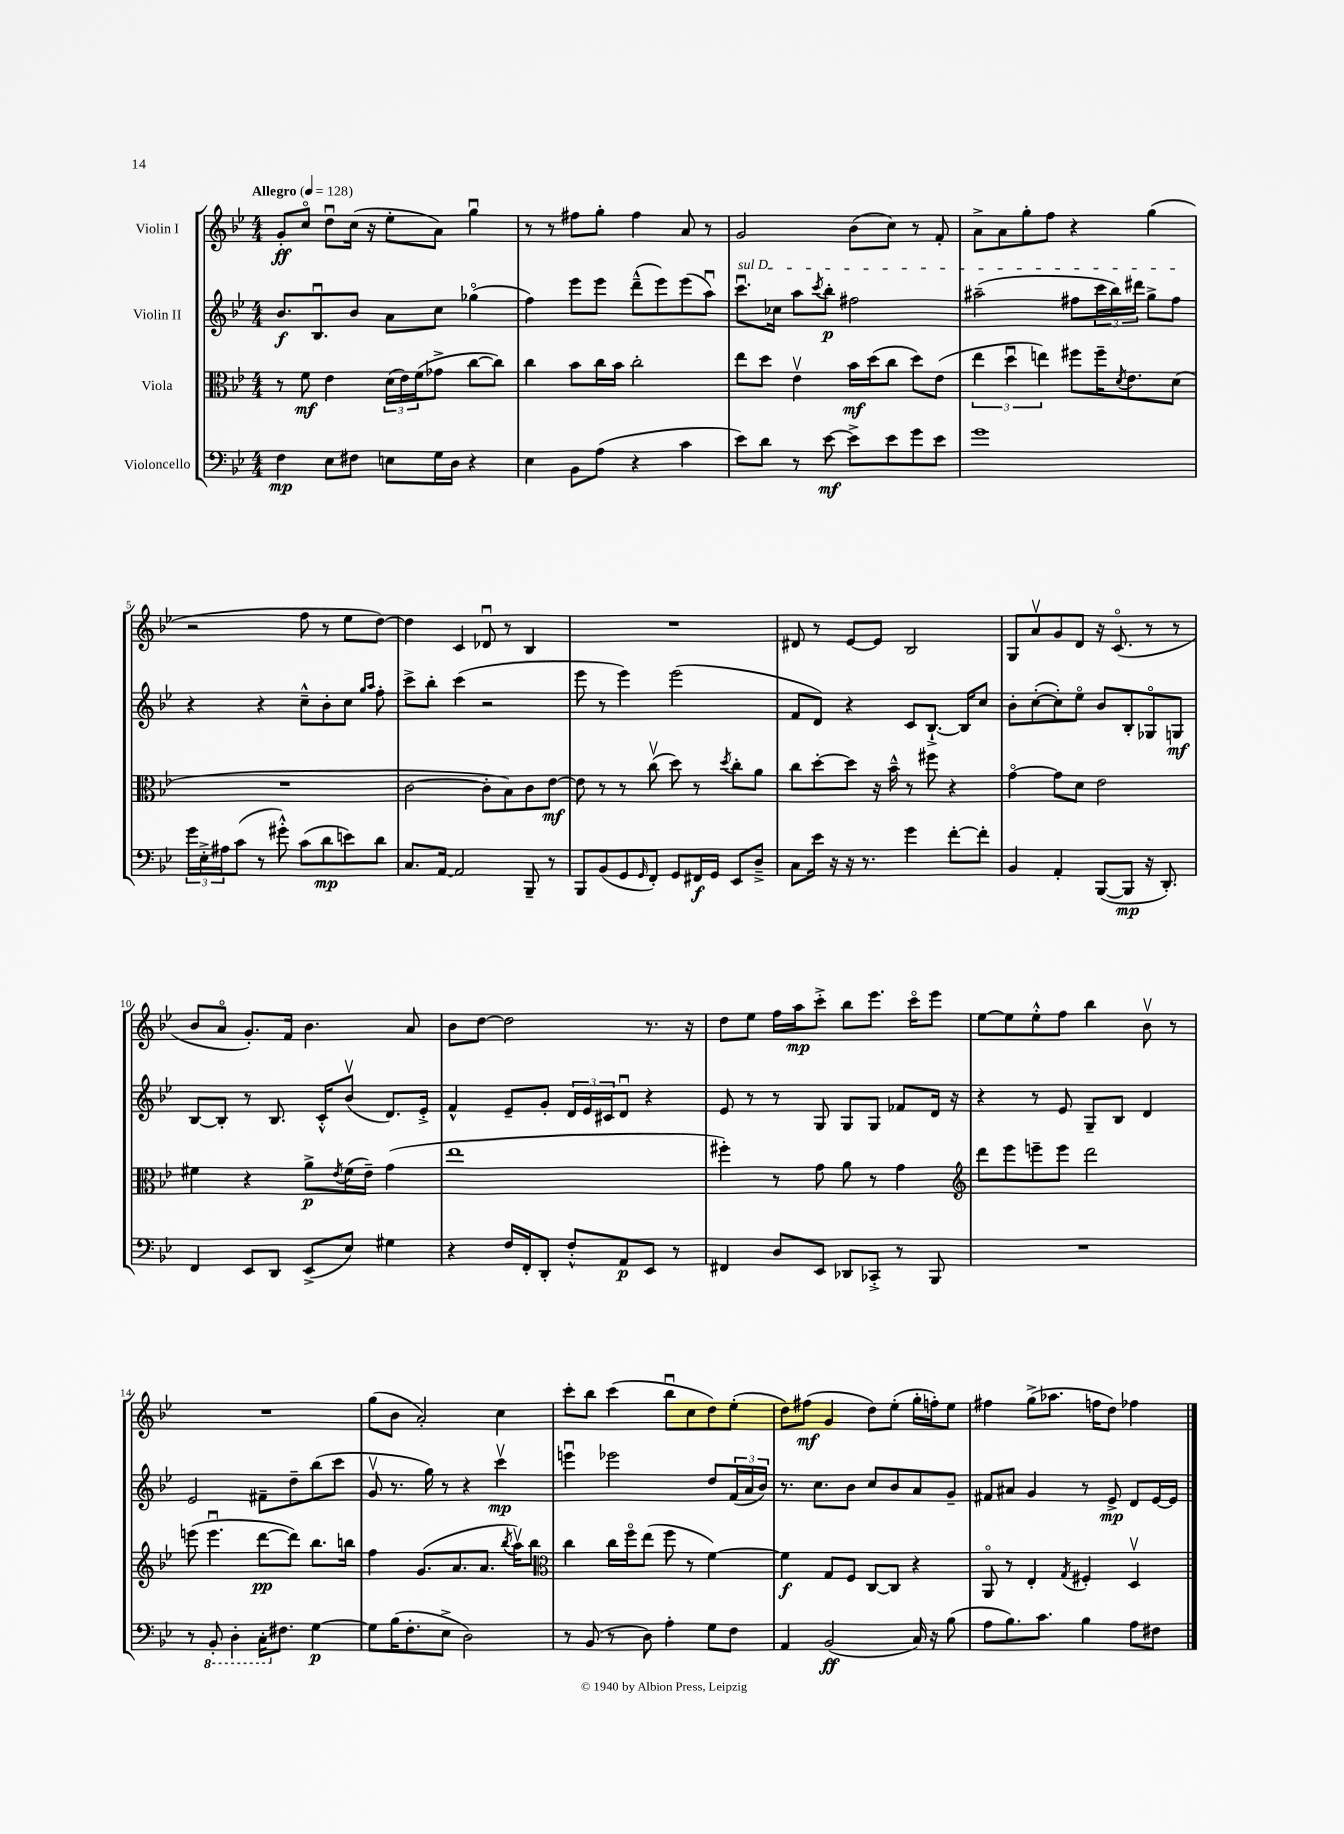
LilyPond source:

<<
\new StaffGroup <<
\new Staff = "s0" \with { instrumentName = "Violin I" } {
    \clef treble \key bes \major \numericTimeSignature \time 4/4 \tempo "Allegro" 4 = 128
    g'8-.\ff c''8\flageolet d''8\downbow c''16( r16 ees''8-. a'8) g''4\downbow |
    r8 r8 fis''8 g''8-. fis''4 a'8 r8 |
    g'2 bes'8( c''8) r8 f'8-. |
    a'8-> a'8 g''8-. f''8 r4 g''4( |
    r2 f''8 r8 ees''8 d''8~) |
    d''4 c'4 des'8\downbow r8 bes4 |
    R1 |
    dis'8 r8 ees'8~ ees'8 bes2 |
    g8 a'8\upbow g'8 d'8 r16 c'8.\flageolet( r8 r8 |
    bes'8 a'8\flageolet g'8.-.) f'16 bes'4. a'8 |
    bes'8 d''8~ d''2 r8. r16 |
    d''8 ees''8 f''16 a''16\mp c'''8-.-> bes''8 ees'''8. c'''16\flageolet ees'''8 |
    ees''8~ ees''8 ees''8-.-^ f''8 bes''4 bes'8\upbow r8 |
    R1 |
    g''8( bes'8 a'2-.) c''4 |
    c'''8-. bes''8 c'''4( bes''8\downbow c''8 d''8) ees''8-.( |
    d''8) fis''8\mf( g'4 d''8) ees''8-.( g''16-. f''16-.) ees''8 |
    fis''4 g''8->( aes''8. f''16 d''8) fes''4 \bar "|." |
}
\new Staff = "s1" \with { instrumentName = "Violin II" } {
    \clef treble \key bes \major \numericTimeSignature \time 4/4
    bes'8.\f bes8.\downbow bes'8 a'8 c''8 ges''4\flageolet( |
    f''4) ees'''8 ees'''8 d'''8---^( ees'''8) ees'''8( a''8\downbow) |
    \once \override TextSpanner.bound-details.left.text = \markup { \italic "sul D" } c'''8.\downbow\startTextSpan ces''16 a''8 \acciaccatura { c'''8 } bes''8-.\p fis''2 |
    ais''2--( fis''8 \tuplet 3/2 { c'''16 bes''16) dis'''16 } g''8-> fis''8\stopTextSpan |
    r4 r4 c''8---^ bes'8-. c''8 \grace { g''16 a''16 } f''8-. |
    c'''8-> bes''8-. c'''4( r2 |
    ees'''8 r8 ees'''4) ees'''2( |
    f'8 d'8) r4 c'8 bes8.~-!-> bes16 c''8 |
    bes'8-. c''8~-.( c''8-.) ees''8\flageolet bes'8 bes8-. ges8\flageolet g8\mf |
    bes8~ bes8-. r8 bes8. c'16-.-^ bes'8\upbow( d'8.) ees'16-.-> |
    f'4-^ ees'8-- g'8-. \tuplet 3/2 { d'16 ees'16 cis'16 } d'8\downbow r4 |
    ees'8 r8 r8 g8 g8 g8 fes'8 d'16 r16 |
    r4 r8 ees'8 g8-- bes8 d'4 |
    ees'2 fis'8-- d''8-- bes''8( c'''8 |
    g'8\upbow r8. g''16) r8 r4 c'''4\upbow\mp |
    e'''4\downbow ees'''2 d''8 \tuplet 3/2 { f'16( a'16 bes'16) } |
    r8. c''8. bes'8 c''8 bes'8 a'8 g'8-- |
    fis'8 ais'8 g'4 r8 ees'8->\mp d'8 ees'16~ ees'16 \bar "|." |
}
\new Staff = "s2" \with { instrumentName = "Viola" } {
    \clef alto \key bes \major \numericTimeSignature \time 4/4
    r8 f'8\mf ees'4 \tuplet 3/2 { d'16( ees'16) f'16( } ges'8-> c''8~ c''8) |
    c''4 bes'8 c''16 bes'16 c''2-. |
    ees''8 d''8 ees'4\upbow bes'16\mf d''16( c''8 d''8) ees'8( |
    \tuplet 3/2 { ees''4 d''4\downbow e''4) } fis''8 fis''16-- \acciaccatura { d'8 } ees'8. d'8( |
    R1 |
    c'2~ c'8-. bes8) c'8 ees'8~\mf |
    ees'8 r8 r8 c''8\upbow( d''8) r8 \acciaccatura { d''8 } c''8-. a'8 |
    c''8 d''8~-. d''8 r16 bes'16---^ r8 fis''8 r4 |
    g'4~\flageolet g'8 d'8 ees'2 |
    fis'4 r4 a'8->\p \acciaccatura { ees'8 } fis'16( ees'16--) g'4( |
    ees''1 |
    fis''4-.) r8 g'8 a'8 r8 g'4 |
    \clef treble d'''8 ees'''8 e'''8-- e'''8 d'''2 |
    e'''8( e'''4.\downbow d'''8~\pp d'''8) bes''8. b''16 |
    f''4 g'8.( a'8. a'8. \acciaccatura { bes''8 } a''16\upbow) bes''8 |
    \clef alto c''4 c''16 f''16\flageolet ees''8( f''8 r8 f'4~) |
    f'4\f g8 f8 c8~ c8 r4 |
    a,8\flageolet r8 ees4-. \acciaccatura { g8 } fis4-. d4\upbow \bar "|." |
}
\new Staff = "s3" \with { instrumentName = "Violoncello" } {
    \clef bass \key bes \major \numericTimeSignature \time 4/4
    f4\mp ees8 fis8 e8 g16 d16 r4 |
    ees4 bes,8 a8( r4 c'4 |
    ees'8) d'8 r8 ees'8~\mf ees'8-> ees'8 g'8 ees'8 |
    g'1 |
    \tuplet 3/2 { g'16 ees16-.-> ais16 } c'8( r8 gis'8-.-^) c'8( d'8\mp e'8) d'8 |
    c8. a,16~ a,2 bes,,8-- r8 |
    bes,,8 bes,8( g,8 \grace { g,16 } f,8-.) g,8 fis,16\f g,16 ees,8 d8---> |
    c8 ees'16 r16 r16 r8. g'4 f'8~-. f'8-. |
    bes,4 a,4-. bes,,8~( bes,,8\mp r16 d,8.-.) |
    f,4 ees,8 d,8 ees,8->( ees8) gis4 |
    r4 f16 f,16-. d,8-. f8-.-^ a,8\p ees,8 r8 |
    fis,4 d8 ees,8 des,8 ces,8-.-> r8 bes,,8 |
    R1 |
    r8 \ottava #-1 bes,,8-. d,4-. c,16-. \ottava #0 fis8. g4~\p |
    g8 bes16( f8.-. ees8-> d2) |
    r8 bes,8( r8 d8) a4-. g8 f8 |
    a,4 bes,2\ff( c16) r16 bes8( |
    a8 bes8.) c'8. bes4 a8 fis8 \bar "|." |
}
>>
>>
